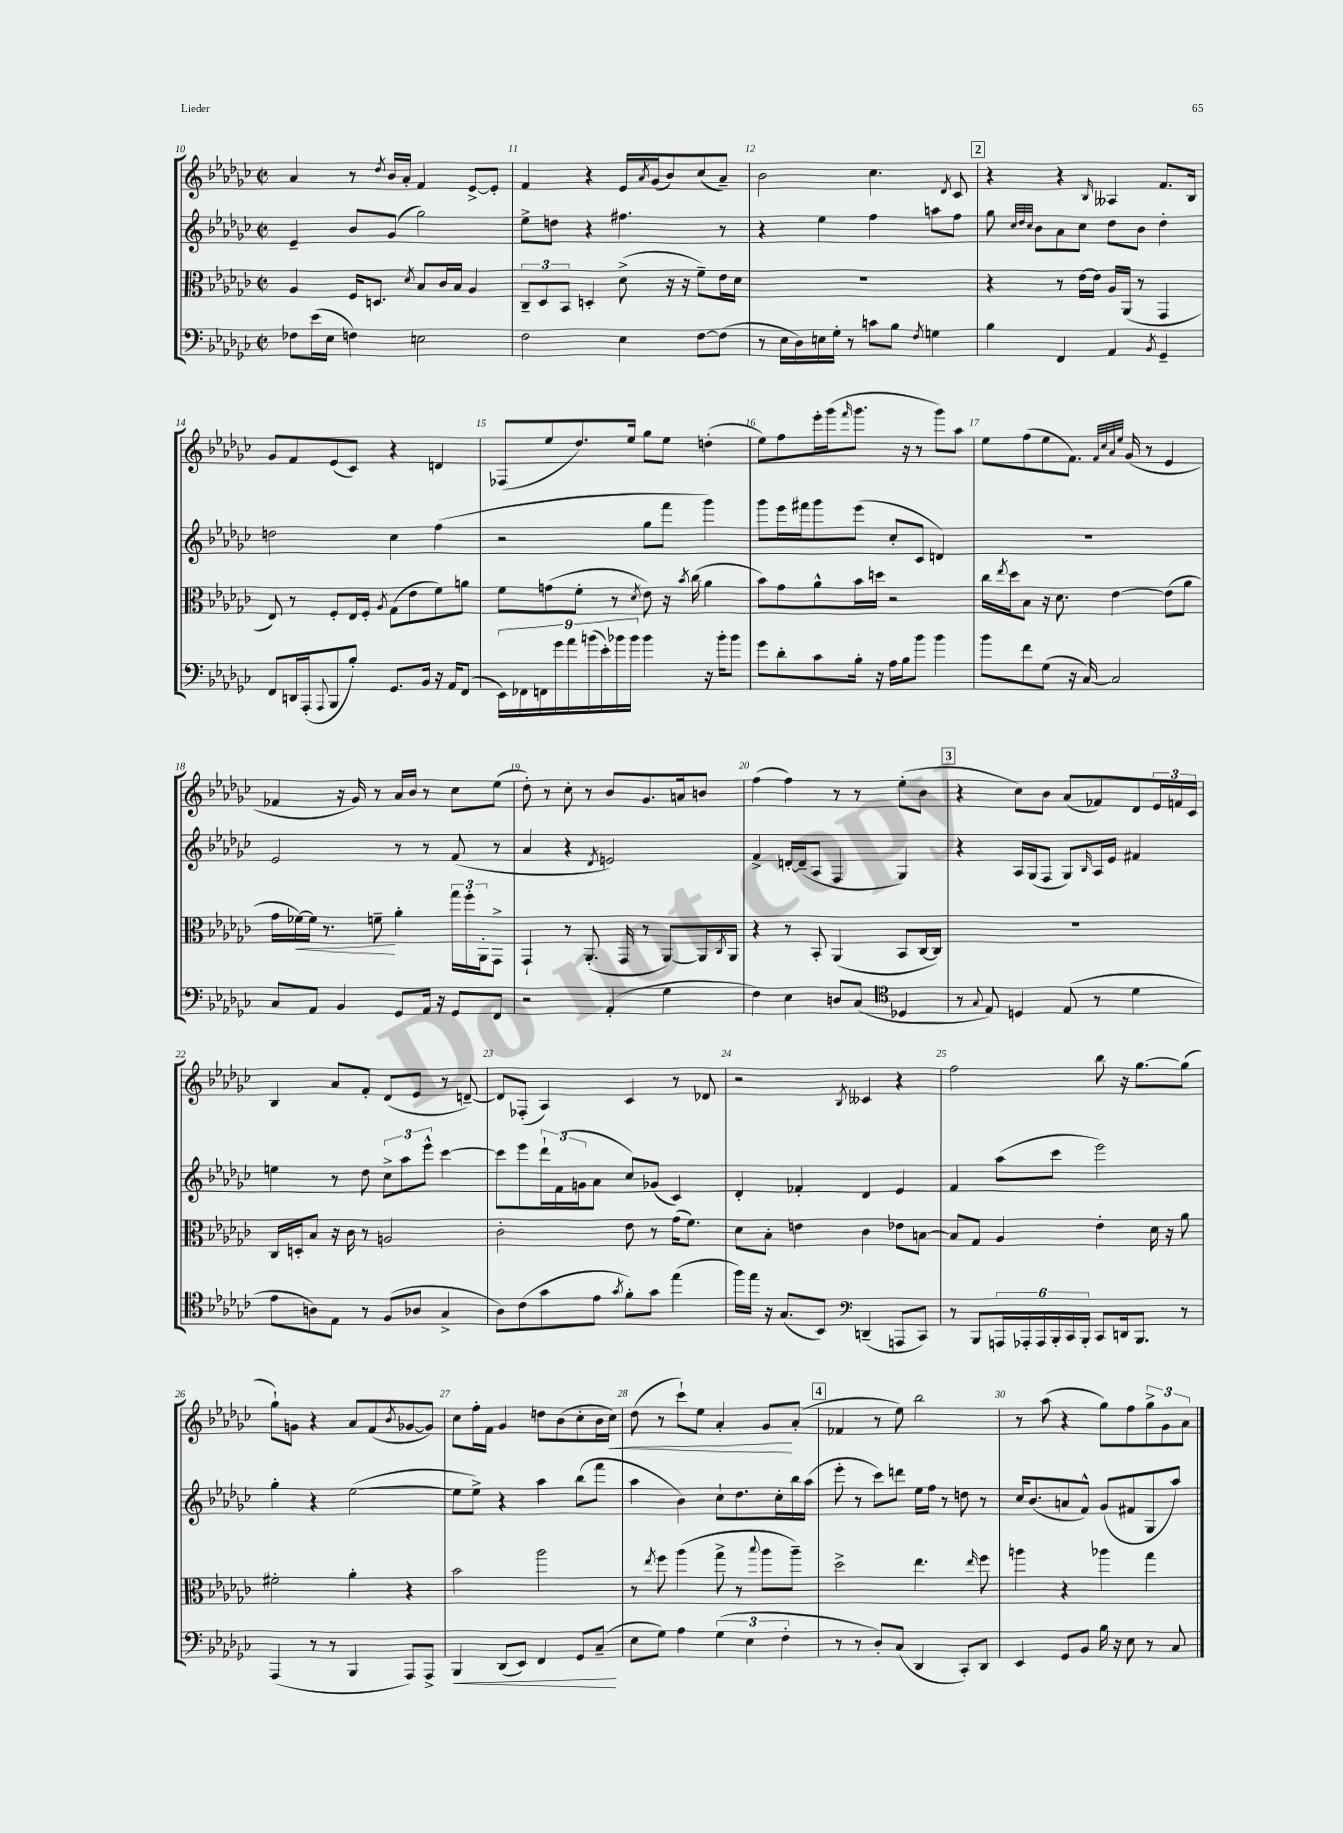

**kern	**kern	**kern	**kern
*staff4	*staff3	*staff2	*staff1
*clefF4	*clefC3	*clefG2	*clefG2
*k[b-e-a-d-g-c-]	*k[b-e-a-d-g-c-]	*k[b-e-a-d-g-c-]	*k[b-e-a-d-g-c-]
*M2/2	*M2/2	*M2/2	*M2/2
*met(c|)	*met(c|)	*met(c|)	*met(c|)
8F-	4A-	4e-~	4a-
(16e-	.	.	.
16E-	.	.	.
4F)	16F	8b-	8r
.	8.D	.	.
.	.	.	8qdd-
.	.	(8g-	16b-
.	.	.	16a-'
.	8qd-	.	.
2E	8B-	2gg-)	4f
.	16c-	.	.
.	16B-	.	.
.	4A-	.	[8e-^
.	.	.	8e-']
=	=	=	=
2F	12C-~	8ee-^	4f
.	12D-	.	.
.	.	8dd	.
.	12BB-	.	.
.	4D'	4r	4r
4E-	(8d-^	4.ff#	16e-
.	.	.	8qa-
.	.	.	(16g-
.	16r	.	8b-)
.	16r	.	.
[8F	8f~)	.	(8cc-
(8F]	16e-	8r	8a-~)
.	16d-	.	.
=	=	=	=
8r	1r	4r	2b-
16E-	.	.	.
16D-)	.	.	.
16E	.	4ee-	.
16G-'	.	.	.
8r	.	.	.
8c	.	4ff	4.cc-
8B-	.	.	.
8qF	.	.	.
4G	.	8aa	.
.	.	.	8qd-
.	.	8ff	8c-
=	=	=	=
4B-	4r	8gg-	4r
.	.	32qqcc-	.
.	.	32qqdd-	.
.	.	32qqcc-	.
.	.	8b-	.
4FF	8r	8a-	4r
.	[16e-	8cc-	.
.	16e-]	.	.
.	.	.	16qqB-
4AA-	16A-	8dd-	4A--
.	(16AA-	.	.
.	8r	8b-	.
8qBB-	.	.	.
4GG-~	4GG-	4dd-'	8.f
.	.	.	16B-
=	=	=	=
8FF	8E-)	2dd	8g-
16DD	8r	.	8f
(16AAA-'	.	.	.
8qqAAA-	.	.	.
8BBB-	8F'	.	(8e-
8B-')	16E-	.	8c-)
.	16F'	.	.
.	8qA-	.	.
8.GG-	(8G-	4cc-	4r
.	8e-	.	.
16BB-	.	.	.
16r	8f)	(4ff	4d
16AA-	.	.	.
(8FF	8a	.	.
=	=	=	=
18EE-)	8f	2r	(8F-
18FF-	.	.	.
18FF	.	.	.
.	(8g	.	8ee-
18g-	.	.	.
18a-	.	.	.
.	8f'	.	8.dd-)
(18b	.	.	.
18e-')	.	.	.
.	8r	.	.
18b-	.	.	.
.	.	.	16ee-
18b-	.	.	.
.	8qd-	.	.
4b-	8e-)	8gg-	8gg-
.	16r	8fff	8ee-
.	8qb-	.	.
.	(16cc-	.	.
16r	4a-	4ggg-)	(4dd'
16b-'	.	.	.
8b-	.	.	.
=	=	=	=
8g-	8b-)	8ggg-	8ee-)
8d-'	8g-	16eee-	8ff
.	.	16fff#	.
8c-	8a-^^	8ggg-	16eee-'
.	.	.	(16ggg-
.	.	.	16qqfff
16B-'	16b-	(8eee-	8.ggg-
16r	16dd	.	.
16A-	2r	8cc-'	.
16B-	.	.	16r
8b-	.	8c-	8r
4b-	.	4d)	8ggg-)
.	.	.	8aa-
=	=	=	=
8b-	16cc-	1r	8ee-
.	8qee-	.	.
.	16dd-	.	.
8f	8B-	.	(8ff
(8G-	16r	.	8ee-
.	8.d-	.	.
16r	.	.	8.f)
[16C-)	.	.	.
2C-]	[4e-	.	.
.	.	.	32qqf
.	.	.	32qqcc-
.	.	.	32qqa-
.	.	.	32qqee-
.	.	.	(16g-
.	.	.	8r
.	(8e-]	.	4e-
.	8a-	.	.
=	=	=	=
8C-	16g-	2e-	4f-
.	[16f-)	.	.
8AA-	16f-]	.	.
.	8.r	.	.
4BB-	.	.	16r
.	.	.	16g-)
.	8f~	.	8r
8GG-	4a-'	8r	16a-
.	.	.	16b-
16AA-	.	8r	8r
16r	.	.	.
8GG-	24gg-	(8f	8cc-
.	24ff'	.	.
.	24AA-'	.	.
8FF	8GG-^	8r	(8ee-
=	=	=	=
2r	4GG-`	4a-	8dd-')
.	.	.	8r
.	8r	4r	8cc-'
.	(8.AA-'	.	8r
.	.	8qd-	.
(4AA-'	.	2e)	8b-
.	16GG-	.	.
.	8r	.	8.g-
4G-	[8AA-)	.	.
.	.	.	16a
.	16AA-]	.	8b
.	8qC-	.	.
.	16AA-	.	.
=	=	=	=
4F)	4r	4f^	(4ff
4E-	8r	[16d'	4ff)
.	.	(16d~]	.
.	8BB-'	8A-	.
8D	(4AA-	4F	8r
(8C-	.	.	8r
*clefC4	*	*	*
4D-	8BB-	4G-)	(8ee-'
.	[16C-	.	8b-
.	16C-])	.	.
=	=	=	=
8r	1r	4r	4r
8qqG-	.	.	.
8E-)	.	.	.
4D	.	16A-	8cc-)
.	.	(16G-	.
.	.	8F	8b-
(8E-	.	8G-)	(8a-
.	.	16qqB-	.
8r	.	16A-	8f-)
.	.	16e-	.
4d-	.	4f#	8d-
.	.	.	24e-
.	.	.	24f
.	.	.	24c-
=	=	=	=
8e-	16C-	4ee	4B-
.	16D'	.	.
8A)	8B-	.	.
8E-	16r	8r	8a-
.	16c-	.	.
8r	8r	8dd-	8f'
(8F	2A	12cc-^	(8d-
.	.	12aa-	.
8A-	.	.	8e-
.	.	12eee-^^	.
4G-^	.	[4ccc-	8r
.	.	.	[8d~)
=	=	=	=
8A-)	2c-'	8ccc-]	8d]
(8c-	.	8eee-	(8F-'
8g-	.	24ddd-`	4A-)
.	.	(24f	.
.	.	24g	.
8e-	.	8a-	.
8qg-	.	.	.
8f')	8e-	8cc-)	4c-
8g-	8r	(8g-	.
(4ee-	(16g-	4c-)	8r
.	8.f)	.	.
.	.	.	8d-
=	=	=	=
16ff)	8d-	4d-'	2r
16ee-	.	.	.
16r	8B-'	.	.
(8.G-	.	.	.
.	4e	4f-'	.
8BB-)	.	.	.
*clefF4	*	*	*
.	.	.	8qB-
(4DD~	4c-	4d-	4c--
8AAA	8e-	4e-	4r
8CC-)	[8B	.	.
=	=	=	=
8r	8B]	4f	2ff
8BBB-	8G-	.	.
24AAA	4A-	(8aa-	.
24AAA-'	.	.	.
24AAA-	.	.	.
24BBB-'	.	8ccc-	.
24CC-	.	.	.
24BBB-'	.	.	.
8CC-	4e-'	2eee-)	8bb-
16DD	.	.	16r
8.BBB-	.	.	[8.gg-
.	16d-	.	.
.	16r	.	.
8r	8a-	.	(8gg-]
=	=	=	=
(4AAA-	2f#'	4gg-'	8gg-`)
.	.	.	8g
8r	.	4r	4r
8r	.	.	.
4BBB-	4a-'	([2ee-	8a-
.	.	.	(8f
.	.	.	8qb-
8AAA-)	4r	.	[8g-
8AAA-^	.	.	8g-])
=	=	=	=
4BBB-	2b-	8ee-]	8cc-
.	.	8ee-^)	16ff'
.	.	.	16f
(8DD-	.	4r	4g-
8EE-)	.	.	.
4FF	2aa-	4aa-	8dd
.	.	.	(8b-
8GG-	.	(8bb-	8cc-'
(8C-~	.	8fff	16b-
.	.	.	16cc-)
=	=	=	=
8E-	8r	4aa-	(8dd-
.	8qee-	.	.
8G-)	8ff	.	8r
4A-	(4aa-	4b-)	8ccc-`)
.	.	.	8ee-
(6G-	8gg-^	8cc-`	4a-'
.	8r	8.dd-	.
6E-	.	.	.
.	8qqbb-	.	.
.	8aa-	.	8g-
.	.	16cc-'	.
6F'	.	.	.
.	8aa-~)	16bb-	(8a-'
.	.	(16aa-	.
=	=	=	=
8r	2dd-^	8eee-'	4f-
8r	.	8r	.
8D-')	.	8ccc-)	8r
(8C-	.	8ddd	8ee-)
4DD-	4.ee-	16ee-	2bb-
.	.	16ff	.
.	.	8r	.
8CC-')	.	8dd	.
.	16qqee-	.	.
8DD-	8ff	8r	.
=	=	=	=
4EE-	4aa	16cc-	8r
.	.	(8.b-	.
.	.	.	(8aa-
8GG-	4r	8a	4r
8BB-	.	8f^^)	.
16B-	4aa-	(8g-	8gg-)
16r	.	.	.
8E-	.	8f#	8ff
8r	4gg-	8G-	12gg-^
.	.	.	12g-
8C-	.	8aa-)	.
.	.	.	12a-
==	==	==	==
*-	*-	*-	*-
